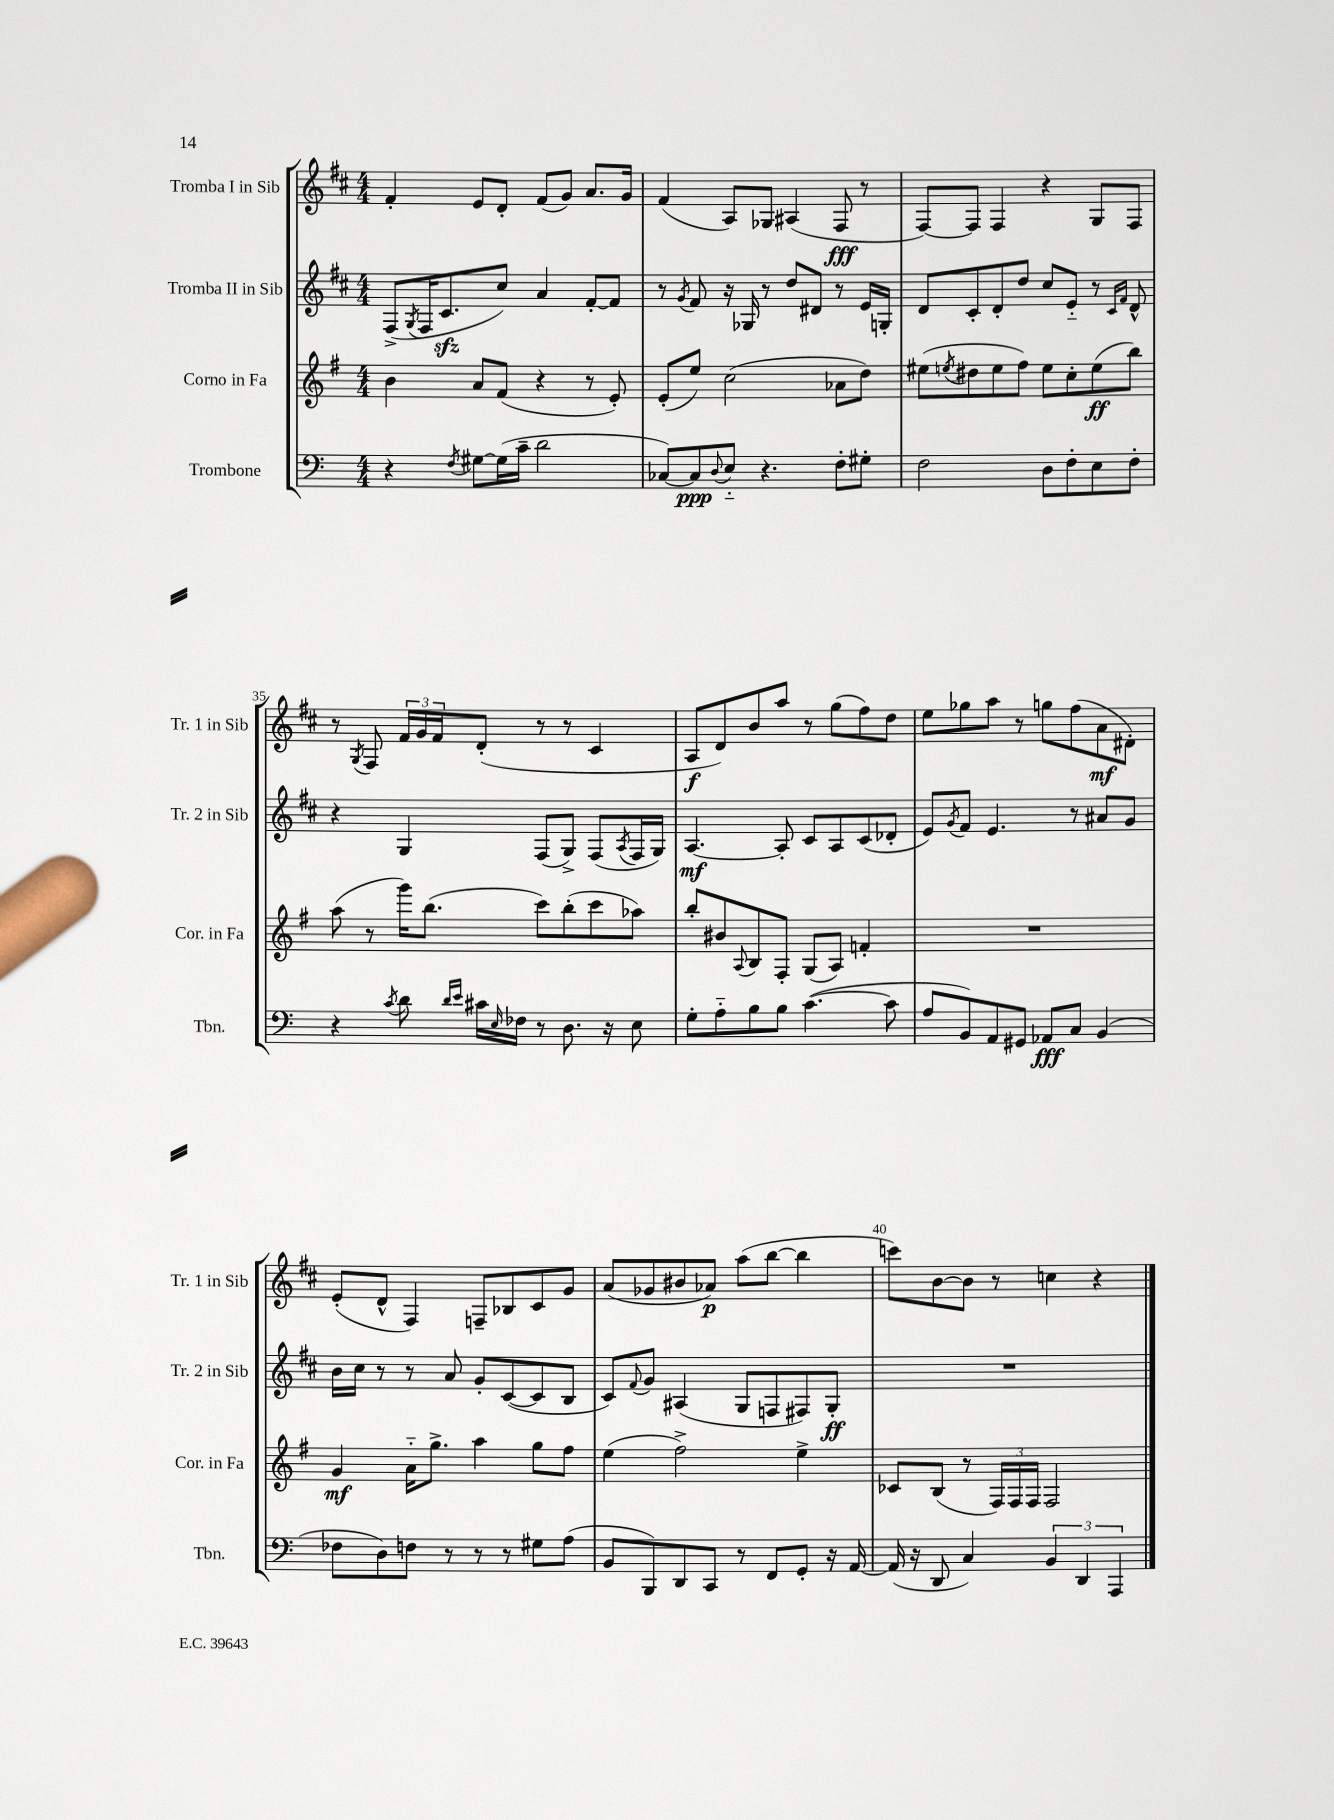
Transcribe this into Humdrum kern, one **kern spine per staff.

**kern	**kern	**kern	**kern
*staff4	*staff3	*staff2	*staff1
*clefF4	*clefG2	*clefG2	*clefG2
*k[]	*k[f#]	*k[f#c#]	*k[f#c#]
*M4/4	*M4/4	*M4/4	*M4/4
4r	4b	(8F#^	4f#'
.	.	8qG	.
.	.	16F#	.
.	.	8.c#	.
8qF	.	.	.
[8G#	8a	.	8e
(16G#]	(8f#	8cc#)	8d'
16c~	.	.	.
2d	4r	4a	(8f#
.	.	.	8g)
.	8r	[8f#'	8.a
.	8e')	8f#]	.
.	.	.	16g
=	=	=	=
[8C-)	(8e'	8r	(4f#
.	.	8qg	.
8C-]	8ee)	8f#	.
8qqD	.	.	.
8E'~	(2cc	16r	8A)
.	.	16G-	.
4.r	.	8r	8G-
.	.	8dd	(4A#
.	.	8d#	.
8F'	8a-	8r	8F#
8G#'	8dd)	16e	8r
.	.	16G'	.
=	=	=	=
2F	(8ee#	8d	[8F#)
.	8qee	.	.
.	8dd#	8c#'	8F#]
.	8ee	8d'	4F#
.	8ff#)	8dd	.
8D	8ee	8cc#	4r
8F'	8cc'	8e'~	.
8E	(8ee	8r	8G
.	.	16qqc#	.
.	.	16qqf#	.
8F'	8bb)	8d^^	8F#
=	=	=	=
4r	(8aa	4r	8r
.	.	.	8qG
.	8r	.	8F#
8qc	.	.	.
8d	16ggg)	4G	24f#
.	.	.	24g
.	(8.bb	.	.
.	.	.	24f#
16qqd	.	.	.
16qqe	.	.	.
16c#	.	.	(8d'
16qqE	.	.	.
16F-	.	.	.
8r	8ccc)	(8F#	8r
8.D	(8bb'	8G^)	8r
.	8ccc	(8F#	4c#
16r	.	.	.
.	.	8qA	.
8E	8aa-)	16F#	.
.	.	16G)	.
=	=	=	=
8G'	8bb'	[4.A	8A
8A'~	8b#	.	8d)
.	8qqA	.	.
8B	8B	.	8b
8B	8F#'	8A']	8aa
([4.c	(8G	8c#	8r
.	8A)	8A	(8gg
.	4f'	(8c#	8ff#)
8c]	.	8d-'	8dd
=	=	=	=
8A	1r	8e)	8ee
.	.	8qg	.
8BB)	.	8f#	8gg-
8AA	.	4.e	8aa
8GG#	.	.	8r
8AA-	.	.	8gg
8C	.	8r	(8ff#
(4BB	.	8a#	8a
.	.	8g	8d#')
=	=	=	=
8F-	4g	16b	(8e'
.	.	16cc#	.
8D)	.	8r	8d^^
8F	16a'~	8r	4F#)
.	8.gg^	.	.
8r	.	8a	.
8r	4aa	8g'	8F~
8r	.	([8c#	8B-
8G#	8gg	8c#]	8c#
(8A	8ff#	8B	8g
=	=	=	=
8BB	(4ee	8c#)	(8a
.	.	8qqf#	.
8BBB)	.	8g	8g-
8DD	2ff#^)	(4A#	8b#
8CC	.	.	8a-)
8r	.	8G	(8aa
8FF	.	8F	[8bb
8GG'	4ee^	8F#)	4bb]
16r	.	8G'	.
[16AA	.	.	.
=	=	=	=
(16AA]	8c-	1r	8ccc)
16r	.	.	.
8DD	(8B	.	[8b
4C)	8r	.	8b]
.	24F#)	.	8r
.	24F#	.	.
.	24F#	.	.
6BB	2F#	.	4cc
6DD	.	.	.
.	.	.	4r
6AAA	.	.	.
==	==	==	==
*-	*-	*-	*-
